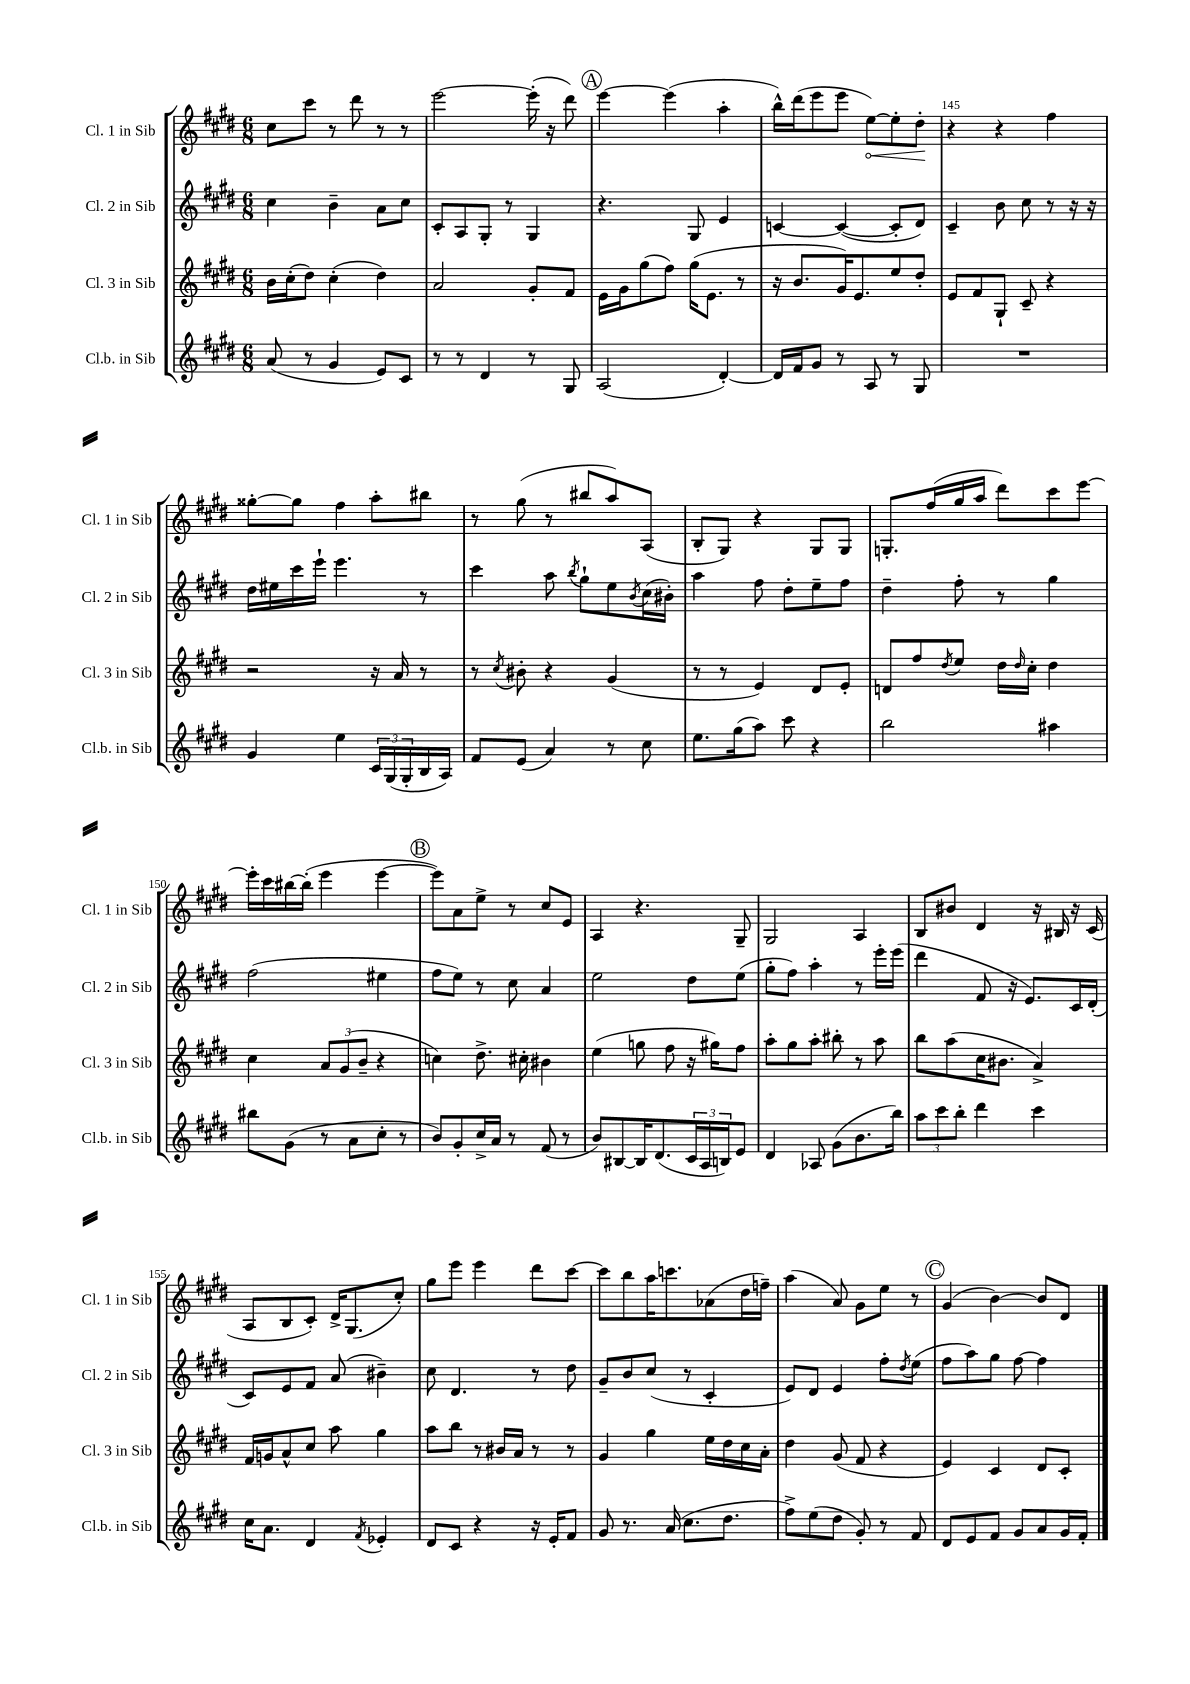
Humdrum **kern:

**kern	**kern	**kern	**kern	**dynam
*part4	*part3	*part2	*part1	*part1
*staff4	*staff3	*staff2	*staff1	*staff1
*I"Cl.b. in Sib	*I"Cl. 3 in Sib	*I"Cl. 2 in Sib	*I"Cl. 1 in Sib	*
*I'Cl.b. in Sib	*I'Cl. 3 in Sib	*I'Cl. 2 in Sib	*I'Cl. 1 in Sib	*
*clefG2	*clefG2	*clefG2	*clefG2	*
*k[f#c#g#d#]	*k[f#c#g#d#]	*k[f#c#g#d#]	*k[f#c#g#d#]	*
*M6/8	*M6/8	*M6/8	*M6/8	*
=141	=141	=141	=141	=141
(8a/	16b\LL	4cc#\	8cc#\L	.
.	(16cc#'\J	.	.	.
8r	8dd#\J)	.	8ccc#\J	.
4g#/	(4cc#'\	4b~\	8r	.
.	.	.	8ddd#\	.
8e/L)	4dd#\)	8a\L	8r	.
8c#/J	.	8cc#\J	8r	.
=142	=142	=142	=142	=142
8r	2a/	8c#'/L	[2eee\	.
8r	.	8A/	.	.
4d#/	.	8G#'/J	.	.
.	.	8r	.	.
8r	8g#'/L	4G#/	(16eee'\]	.
.	.	.	16r	.
8G#/	8f#/J	.	8ddd#\)	.
!!LO:REH:place=s1:t=A
=143	=143	=143	=143	=143
(2A/	16e\LL	4.r	[4eee\	.
.	16g#\J	.	.	.
.	(8gg#\	.	.	.
.	8ff#\J)	.	(4eee\]	.
.	(16gg#\KL	8G#/	.	.
.	8.e\J	.	.	.
[4d#'/)	.	4e/	4aa'\	.
.	8r	.	.	.
=144	=144	=144	=144	=144
16d#/LL]	16r	[4cn/	16bb^^\LL)	.
16f#/J	8.b/L	.	(16ddd#\J	.
8g#/J	.	.	8eee\	.
8r	16g#/K)	(4c/_	8eee\J	.
.	8.e/	.	.	.
!	!	!	!	!LO:HP:b
8A/	.	.	[8ee\L)	<
8r	8ee/	8c'/L]	8ee'\]	.
8G#/	8dd#'/J	8d#/J)	8dd#'\J	.
.	.	.	.	[
=145	=145	=145	=145	=145
2.r	8e/L	4c#~/	4r	.
.	8f#/	.	.	.
.	8G#`/J	8b\	4r	.
.	8c#~/	8cc#\	.	.
.	4r	8r	4ff#\	.
.	.	16r	.	.
.	.	16r	.	.
!!LO:LB:g=z
=146	=146	=146	=146	=146
4g#/	2r	16dd#\LL	[8gg##X'\L	.
.	.	16ee#X\	.	.
.	.	16ccc#\	8gg##\J]	.
.	.	16eee`\JJ	.	.
4ee\	.	4.eee\	4ff#\	.
24c#/LL	16r	.	8aa'\L	.
(24G#/	.	.	.	.
.	16a/	.	.	.
24G#'/	.	.	.	.
16B/	8r	8r	8bb#X\J	.
16A/JJ)	.	.	.	.
=147	=147	=147	=147	=147
8f#/L	8r	4ccc#\	8r	.
.	8qcc#/	.	.	.
(8e/J	8b#X'\	.	(8gg#\	.
4a/)	4r	8aa\	8r	.
.	.	8qbb/	.	.
.	.	8gg#`\L	8bb#X/L	.
8r	(4g#/	8ee\	8aa/)	.
.	.	8qb/	.	.
8cc#\	.	(16cc#\L	(8A/J	.
.	.	16b#X'\JJ)	.	.
=148	=148	=148	=148	=148
8.ee\L	8r	4aa\	8B'/L	.
.	8r	.	8G#/J)	.
(16gg#\k	.	.	.	.
8aa\J)	4e/)	8ff#\	4r	.
8ccc#\	.	8dd#'\L	.	.
4r	8d#/L	8ee~\	8G#/L	.
.	8e'/J	8ff#\J	8G#/J	.
=149	=149	=149	=149	=149
2bb\	8dn/L	4dd#~\	8.Gn'/L	.
.	8ff#/	.	.	.
.	.	.	(16ff#/L	.
.	8qdd#/	.	.	.
.	8ee/J	8ff#'\	16gg#/	.
.	.	.	16aa/JJ	.
.	16dd#\LL	8r	8ddd#\L)	.
.	16qqdd#/	.	.	.
.	16cc#'\JJ	.	.	.
4aa#X\	4dd#\	4gg#\	8ccc#\	.
.	.	.	[8eee\J	.
!!LO:LB:g=z
=150	=150	=150	=150	=150
8bb#X\L	4cc#\	(2ff#\	16eee'\LL]	.
.	.	.	16ccc#\	.
(8g#\J	.	.	[16bb#X\	.
.	.	.	(16bb#'\JJ]	.
8r	12a/L	.	4eee\	.
.	(12g#/	.	.	.
8a\L	.	.	.	.
.	12b~/J	.	.	.
8cc#'\J	4r	4ee#X\	[4eee\	.
8r	.	.	.	.
!!LO:REH:place=s1:t=B
=151	=151	=151	=151	=151
8b/L)	4ccn\)	8ff#\L	8eee\L])	.
8g#'/	.	8ee\J)	8a\	.
16cc#^/L	8.dd#^\	8r	8ee^\J	.
16a/JJ	.	.	.	.
8r	.	8cc#\	8r	.
.	16cc#X'\	.	.	.
(8f#/	4b#X\	4a/	8cc#/L	.
8r	.	.	8e/J	.
=152	=152	=152	=152	=152
8b/L)	(4ee\	2ee\	4A/	.
[8B#X/	.	.	.	.
16B#/K]	8ggn\	.	4.r	.
(8.d#/	.	.	.	.
.	8ff#\	.	.	.
24c#/L	16r	8dd#\L	.	.
24A/	.	.	.	.
.	16gg#X\KL)	.	.	.
24Bn/J)	.	.	.	.
8e/J	8ff#\J	(8ee\J	8G#~/	.
=153	=153	=153	=153	=153
4d#/	8aa'\L	8gg#'\L	2G#/	.
.	8gg#\	8ff#\J)	.	.
8A-X/	8aa'\J	4aa'\	.	.
(8g#\L	8bb#X'\	.	.	.
8.b\	8r	8r	4A/	.
.	8aa\	16eee'\LL	.	.
16bb\Jk)	.	(16eee\JJ	.	.
=154	=154	=154	=154	=154
12aa\L	8bb\L	4ddd#\	8B/L	.
12ccc#\	.	.	.	.
.	(8aa\	.	8b#X/J	.
12bb'\J	.	.	.	.
4ddd#\	16cc#\K	8f#/	4d#/	.
.	8.b#X\J	.	.	.
.	.	16r	.	.
.	.	8.e/L)	.	.
4ccc#\	4a^/)	.	16r	.
.	.	.	16B#X/	.
.	.	16c#/L	16r	.
.	.	(16d#'/JJ	(16c#/	.
!!LO:LB:g=z
=155	=155	=155	=155	=155
16cc#\KL	16f#/LL	8c#/L)	8A/L	.
8.a\J	16gn/J	.	.	.
.	8a^^/	8e/	8B/	.
4d#/	8cc#/J	8f#/J	8c#'/J)	.
.	8aa\	(8a/	16d#^/KL	.
.	.	.	(8.G#/	.
8qf#/	.	.	.	.
4e-X'/	4gg#\	4b#X~\)	.	.
.	.	.	8cc#'/J)	.
=156	=156	=156	=156	=156
8d#/L	8aa\L	8cc#\	8gg#\L	.
8c#/J	8bb\J	4.d#/	8eee\J	.
4r	8r	.	4eee\	.
.	16b#X/LL	.	.	.
.	16a/JJ	.	.	.
16r	8r	8r	8ddd#\L	.
16e'/KL	.	.	.	.
8f#/J	8r	8dd#\	[8ccc#\J	.
=157	=157	=157	=157	=157
8g#/	4g#/	8g#~/L	8ccc#\L]	.
8.r	.	8b/	8bb\	.
.	4gg#\	(8cc#/J	16aa\K	.
(16a/	.	.	8.cccn\	.
8.cc#\L	.	8r	.	.
.	16ee\LL	4c#'/	(8a-X\	.
8.dd#\J	16dd#\	.	.	.
.	16cc#\	.	16dd#\L	.
.	16a'\JJ	.	16ffn~\JJ)	.
=158	=158	=158	=158	=158
8ff#^\L)	4dd#\	8e/L)	(4aa\	.
(8ee\	.	8d#/J	.	.
8dd#\J	(8g#/	4e/	8a/)	.
8g#'/)	8f#/	.	8g#\L	.
8r	4r	8ff#'\L	8ee\J	.
.	.	8qdd#/	.	.
8f#/	.	(8ee\J	8r	.
!!LO:REH:place=s1:t=C
=159	=159	=159	=159	=159
8d#/L	4e/)	8ff#\L	(4g#/	.
8e/	.	8aa\)	.	.
8f#/J	4c#/	8gg#\J	[4b\)	.
8g#/L	.	[8ff#\	.	.
8a/	8d#/L	4ff#\]	8b/L]	.
16g#/L	8c#'/J	.	8d#/J	.
16f#'/JJ	.	.	.	.
==	==	==	==	==
*-	*-	*-	*-	*-
